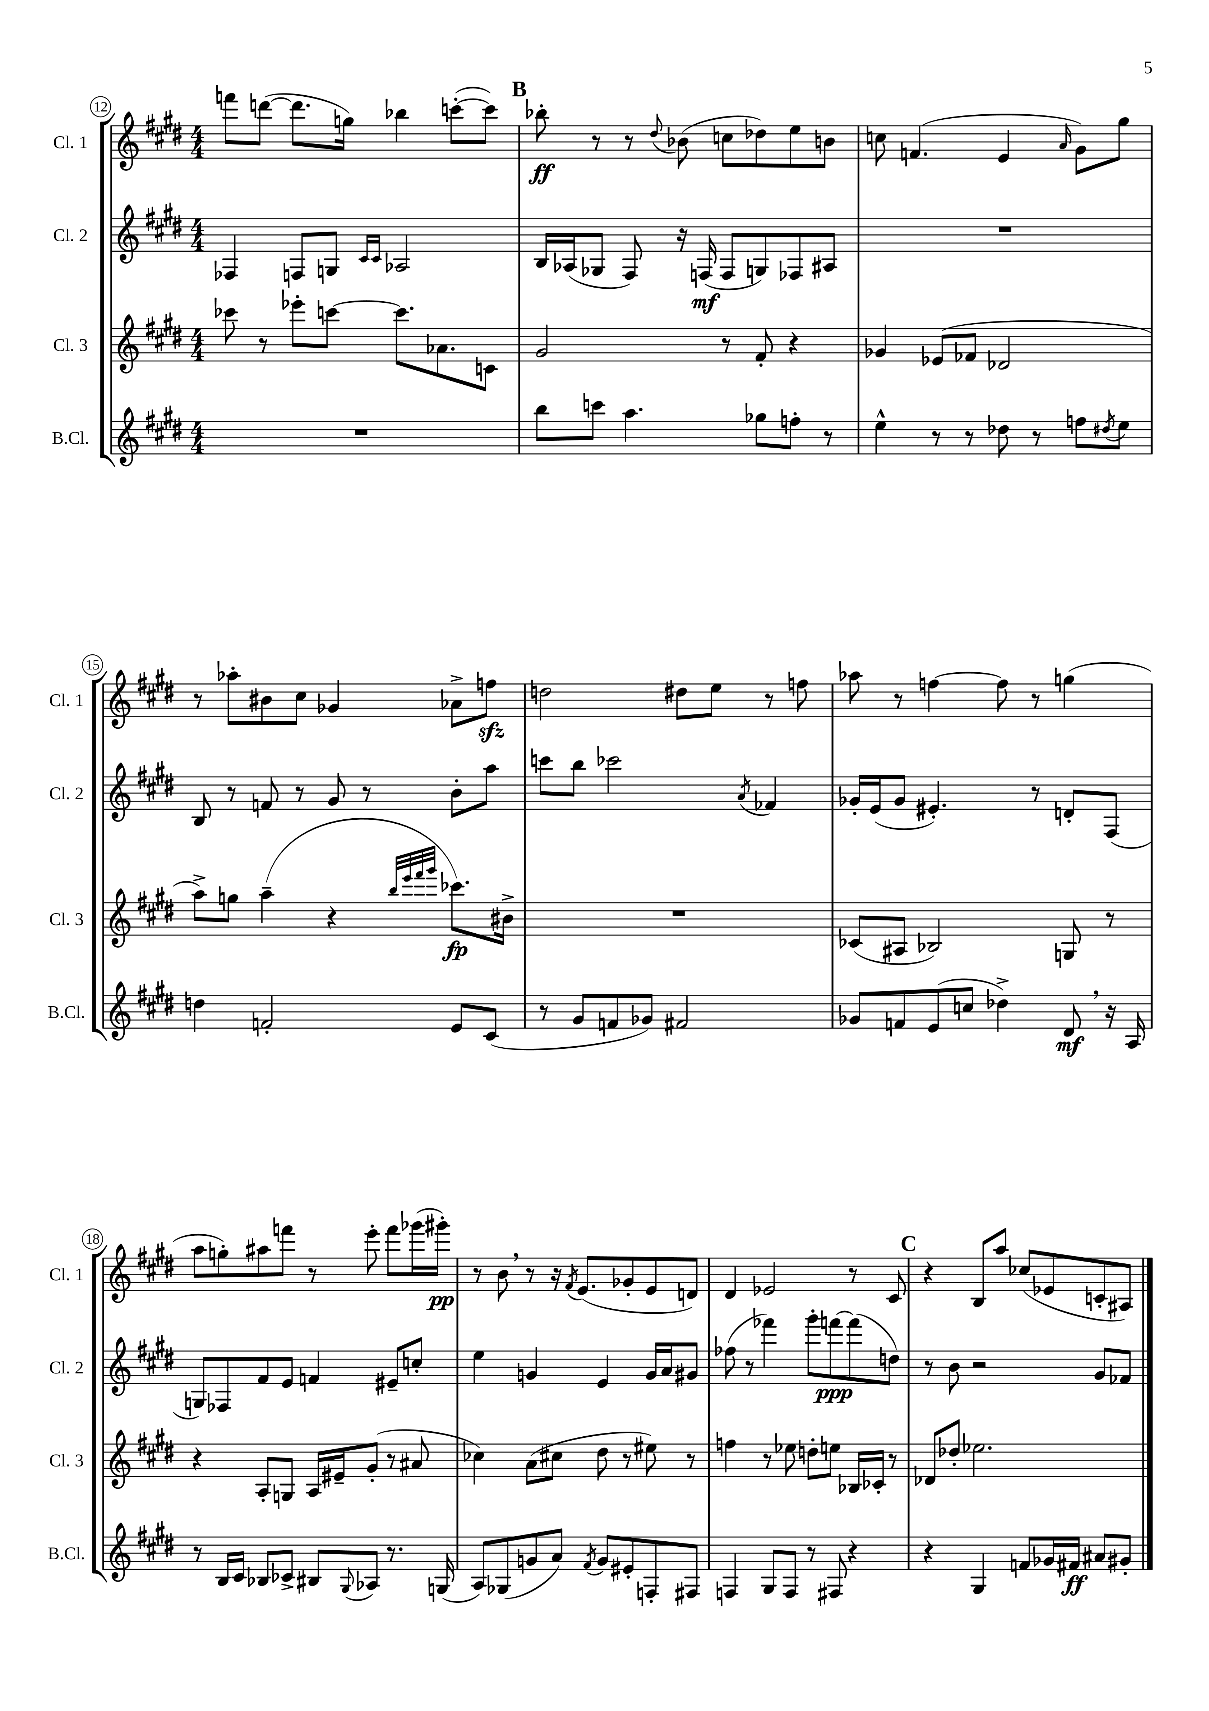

**kern	**kern	**kern	**kern
*staff4	*staff3	*staff2	*staff1
*clefG2	*clefG2	*clefG2	*clefG2
*k[f#c#g#d#]	*k[f#c#g#d#]	*k[f#c#g#d#]	*k[f#c#g#d#]
*M4/4	*M4/4	*M4/4	*M4/4
1r	8ccc-\	4F-/	8fff\L
.	8r	.	([8ddd\J
.	8eee-'\L	8F/L	8.ddd\]L
.	[8ccc\J	8G/J	.
.	.	.	16gg\Jk)
.	.	16qqc#/LL	.
.	.	16qqc#/JJ	.
.	8.ccc\]L	2A-/	4bb-\
.	8.a-\	.	.
.	.	.	([8ccc'\L
.	8c\J	.	8ccc\]J)
=	=	=	=
8bb\L	2g#/	16B/LL	8bb-'\
.	.	(16A-/J	.
8ccc\J	.	8G-/J	8r
4.aa\	.	8F#/)	8r
.	.	.	8qqdd#/
.	.	16r	(8b-\
.	.	(16F/	.
.	8r	8F/L	8cc\L
8gg-\L	8f#'/	8G/)	8dd-\)
8ff'\J	4r	8F-/	8ee\
8r	.	8A#/J	8b\J
=	=	=	=
4ee^^\	4g-/	1r	8cc\
.	.	.	(4.f/
8r	(8e-/L	.	.
8r	8f-/J	.	.
8dd-\	2d-/	.	4e/
8r	.	.	.
.	.	.	16qqa/
8ff\L	.	.	8g#\L)
8qdd#/	.	.	.
8ee\J	.	.	8gg#\J
=	=	=	=
4dd\	8aa^\L)	8B/	8r
.	8gg\J	8r	8aa-'\L
2f'/	(4aa~\	8f/	8b#\
.	.	8r	8cc#\J
.	4r	8g#/	4g-/
.	.	8r	.
.	32qqbb/LLL	.	.
.	32qqeee/	.	.
.	32qqfff#/	.	.
.	32qqggg#/JJJ	.	.
8e/L	8.ccc-\L)	8b'\L	8a-^\L
(8c#/J	.	8aa\J	8ff\J
.	16b#^\Jk	.	.
=	=	=	=
8r	1r	8ccc\L	2dd\
8g#/L	.	8bb\J	.
8f/	.	2ccc-\	.
8g-/J)	.	.	.
2f#/	.	.	8dd#\L
.	.	.	8ee\J
.	.	8qa/	.
.	.	4f-/	8r
.	.	.	8ff\
=	=	=	=
8g-/L	(8c-/L	16g-'/LL	8aa-\
.	.	(16e/J	.
8f/	8A#/J	8g-/J	8r
(8e/	2B-/)	4.e#'/)	[4ff\
8cc/J	.	.	.
4dd-^\)	.	.	8ff\]
.	.	8r	8r
8d#/	8G/	8d'/L	(4gg\
16r	8r	(8F#/J	.
16A/	.	.	.
=	=	=	=
8r	4r	8G/L)	8aa\L
16B/LL	.	8F-/	8gg'\)
16c#/JJ	.	.	.
8B-/L	8A'/L	8f#/	8aa#\
8c-^/J	8G/J	8e/J	8fff\J
8B#/L	16A/LL	4f/	8r
.	16e#~/J	.	.
8qqG#/	.	.	.
8A-/J	(8g#'/J	.	8eee'\
8.r	8r	8e#~/L	8fff\L
.	8a#/	8cc'/J	(16ggg-\L
(16G/	.	.	16ggg#'\JJ)
=	=	=	=
8A/L)	4cc-\)	4ee\	8r
(8G-/	.	.	8b\
8g/	(8a\L	4g/	8r
8a/J)	8cc#\J	.	16r
.	.	.	8qf#/
.	.	.	(8.e/L
8qf#/	.	.	.
8g/L	8dd#\	4e/	.
8e#'/	8r	.	8g-'/
8F'/	8ee#\)	16g/LL	8e/
.	.	16a/J	.
8F#/J	8r	8g#/J	8d/J)
=	=	=	=
4F/	4ff\	(8ff-\	4d#/
.	.	8r	.
8G#/L	8r	4fff-\)	2e-/
8F/J	8ee-\	.	.
8r	8dd'\L	8ggg#'\L	.
8F#/	8ee\J	[8fff\	.
4r	16B-/LL	(8fff\]	8r
.	16c-'/JJ	.	.
.	8r	8dd\J)	8c#/
=	=	=	=
4r	8d-/L	8r	4r
.	8dd-'/J	8b\	.
4G#/	2.ee-\	2r	8B/L
.	.	.	8aa/J
8f/L	.	.	(8cc-/L
16g-/L	.	.	8e-/
16f#/JJ	.	.	.
8a#/L	.	8g#/L	8c'/
8g#'/J	.	8f-/J	8A#/J)
==	==	==	==
*-	*-	*-	*-
